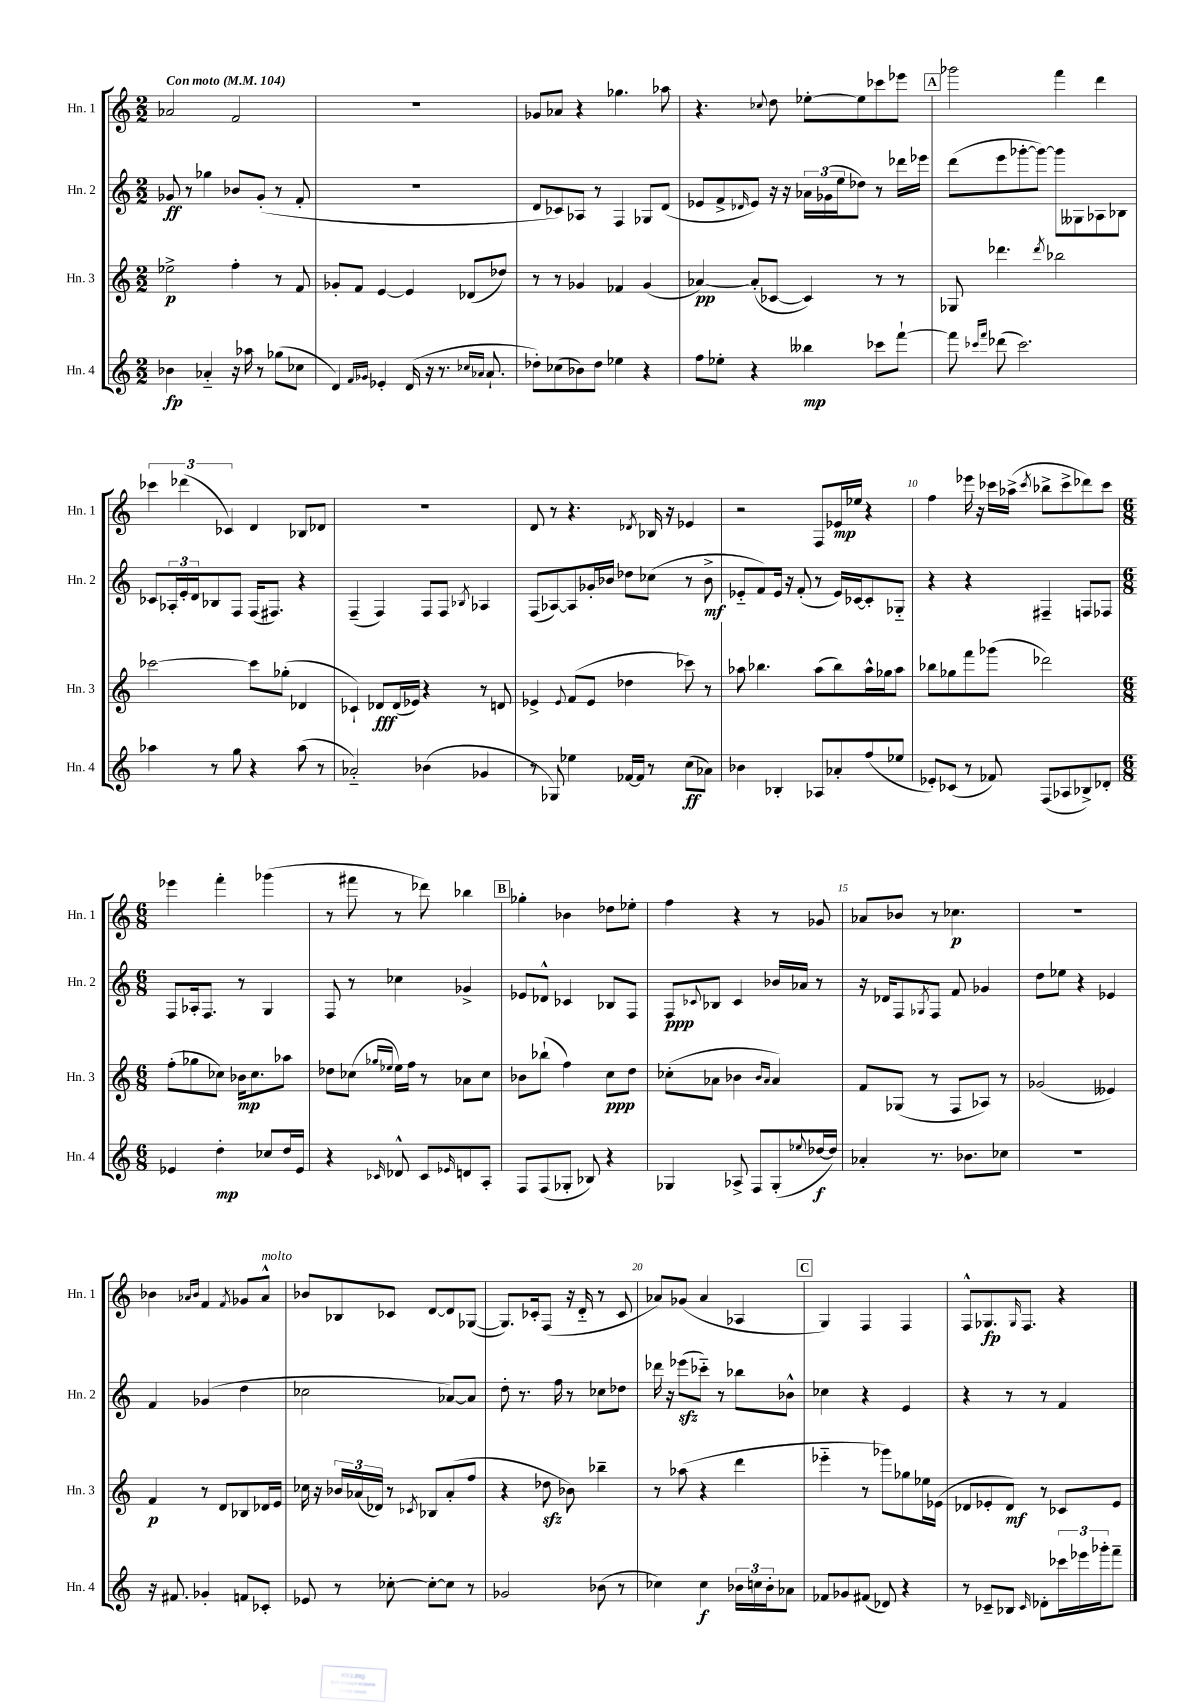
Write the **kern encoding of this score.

**kern	**kern	**kern	**kern
*staff4	*staff3	*staff2	*staff1
*clefG2	*clefG2	*clefG2	*clefG2
*k[]	*k[]	*k[]	*k[]
*M2/2	*M2/2	*M2/2	*M2/2
*MM104	*MM104	*MM104	*MM104
4b-	2ee-^	8g-	2a-
.	.	8r	.
4a-'~	.	4gg-	.
16r	4ff'	8b-	2f
16aa-	.	.	.
8r	.	(8g-'	.
(8gg-	8r	8r	.
8cc-	8f	8f'	.
=	=	=	=
4d)	8g-'	1r	1r
.	8f	.	.
16qqf	.	.	.
16qqg-	.	.	.
4e-'	[4e	.	.
(16d	4e]	.	.
16r	.	.	.
8.r	.	.	.
.	(8d-	.	.
16qqcc-	.	.	.
16qqa-	.	.	.
8.a-`	.	.	.
.	8dd-)	.	.
=	=	=	=
8dd-')	8r	8d	8g-
(8cc-	8r	8c-)	8a-
8b-)	4g-	8A-	4r
8dd-	.	8r	.
4ee-	4f-	4F	4.gg-
4r	(4g-	8G-	.
.	.	(8d	8aa-
=	=	=	=
8ff	[4a-)	8e-	4.r
8ee-'	.	8f^	.
.	.	16qqd-	.
4r	(8a-']	8e-)	.
.	.	.	8qqcc-
.	[8c-	16r	8dd
.	.	16r	.
4bb--	4c-])	24a-	[8ee-'
.	.	(24g-	.
.	.	24ee	.
.	.	8dd-)	8ee-]
8ccc-	8r	8r	8ccc-
[8fff`	8r	16ddd-	8eee-
.	.	16eee-	.
=	=	=	=
8fff]	8G-	(8ddd	2ggg-
16qqccc-	.	.	.
16qqfff	.	.	.
(8ddd-	4.ddd-	8eee	.
2.ccc-)	.	[8ggg-'	.
.	.	8ggg-_)	.
.	8qddd-	.	.
.	2bb-	8ggg-]	4fff
.	.	8G--	.
.	.	8A-	4ddd
.	.	8B-	.
=	=	=	=
4aa-	[2ccc-	8c-	6ccc-
.	.	24A-'	.
.	.	24e'	(6ddd-
.	.	24d	.
8r	.	8B-	.
.	.	.	6c-)
8gg	.	8F	.
4r	8ccc-]	(16F	4d
.	.	8.F#)	.
.	(8gg-'	.	.
(8aa-	4d-	4r	8B-
8r	.	.	8d-
=	=	=	=
2a-'~)	4c-`)	(4F~	1r
.	8d-	4F)	.
.	(16d-	.	.
.	16e-)	.	.
(4b-	4r	8F	.
.	.	8F	.
.	.	8qB-	.
4g-	8r	4A-	.
.	8d	.	.
=	=	=	=
8r	4e-^	(8F	8d
8G-)	.	[8A-)	8r
.	8qqe-	.	.
4ee-	(8f	8A-]	4.r
.	8e-	16g-'	.
.	.	16b-	.
[16f-	4dd-	8dd-	.
16f-]	.	.	.
.	.	.	8qd-
8r	.	(8cc-	16B-
.	.	.	16r
(8cc	8ccc-)	8r	4e-
8a-)	8r	8b-^	.
=	=	=	=
4b-	8aa-	8e-'~	2r
.	4.bb-	8f)	.
4B-'	.	16e-	.
.	.	16r	.
.	.	(8f'	.
8A-	(8aa-	8r	8F
8a-'	8bb-)	16e-)	16e-
.	.	[16c-	16ee-
(8ff	16aa-^^	8c-']	4r
.	16gg-	.	.
8ee-	8aa-	8G-'~	.
=	=	=	=
8e-')	8bb-	4r	4ff
(8c-	8gg-	.	.
8r	8fff	4r	16eee-
.	.	.	16r
8f-)	(8ggg-	.	16ccc-
.	.	.	(16aa-^
.	.	.	8qccc-
(8F	2ddd-)	4F#~	8bb-^
8A-	.	.	8ccc-^
8B-^)	.	8F	8ddd-)
8d-'	.	8F-	8ccc-
=	=	=	=
*M6/8	*M6/8	*M6/8	*M6/8
4e-	(8ff'	8F	4eee-
.	8gg-	16A-'	.
.	.	8.F	.
4dd'	8cc-)	.	4fff'
.	16b-	8r	.
.	8.cc-	.	.
8cc-	.	4G	(4ggg-
16dd	8aa-	.	.
16e-	.	.	.
=	=	=	=
4r	8dd-	8F	8r
.	(8cc-	8r	8fff#
.	16qqgg-	.	.
16qqc-	16qqee-	.	.
8d-^^	16ee-)	4cc-	8r
.	16ff	.	.
8c-	8r	.	8ddd-)
16qqe-	.	.	.
8d	8a-	4g-^	4bb-
8A'	8cc-	.	.
=	=	=	=
8F	8b-	8e-	4gg-'
(8F	(8bb-`	8d-^^	.
8G-'	4ff)	4c-	4b-
8B-)	.	.	.
4r	8cc	8B-	8dd-
.	8dd	8F	8ee-'
=	=	=	=
4G-	(8cc-'	8F	4ff
.	.	8qqc-	.
.	8a-	8B-	.
8A-^	4b-	4c-	4r
8F	.	.	.
.	16qqb-	.	.
.	16qqa-	.	.
(8G-'	4a-)	16b-	8r
.	.	16a-	.
8qqee-	.	.	.
[16dd-	.	8r	8g-
16dd-])	.	.	.
=	=	=	=
4a-'	8f	16r	8a-
.	.	16d-	.
.	(8G-	8F	8b-
.	.	8qG-	.
8.r	8r	8F	8r
.	8F	8f	4.cc-
8.b-	.	.	.
.	8A-)	4g-	.
8cc-	8r	.	.
=	=	=	=
2.r	(2g-	8dd	2.r
.	.	8ee-	.
.	.	4r	.
.	4e--)	4e-	.
=	=	=	=
16r	4f	4f	4b-
8.f#	.	.	.
.	.	.	16qqa-
.	.	.	16qqb-
4g-'	8r	(4g-	4f
.	8d	.	.
.	.	.	8qf
8f	8B-	4dd	8g-
8c-'	16d-	.	8a-^^
.	16e	.	.
=	=	=	=
8e-	16cc-	2cc-	8b-
.	16r	.	.
8r	24b-	.	8B-
.	(24a-	.	.
.	24d-)	.	.
[8cc-'	8r	.	8c-
.	8qc-	.	.
8cc-'_	8B-	.	[8d
8cc-]	(8a-'	[8a-)	8d]
8r	8ff	8a-]	([8G-
=	=	=	=
2g-	4r	8dd'	8.G-])
.	.	8.r	.
.	.	.	16c-'
.	8dd-	.	(8F
.	.	16ff	.
.	8b-)	8r	16r
.	.	.	16d'~
(8b-	4bb-~	8cc-	8r
8r	.	8dd-	8c-
=	=	=	=
4cc-)	8r	16ddd-	8a-)
.	.	16r	.
.	(8aa-	(8eee-	(8g-
4cc-	4r	8ccc-'~)	4a-
.	.	8r	.
24b-	4ddd	8bb-	4A-
24cc	.	.	.
24b-'	.	.	.
8a-	.	8b-^^	.
=	=	=	=
8f-	4eee-'~	4cc-	4G)
8g-	.	.	.
(8f#	8r	4r	4F
8d-)	8ggg-)	.	.
4r	8gg-	4e	4F
.	16ee-	.	.
.	(16e-	.	.
=	=	=	=
8r	8d-	4r	8F^^
8c-~	8e-'	.	8.G-
8B-	8d-)	8r	.
.	.	.	16qqG-
.	.	.	8.F
16qqc-	.	.	.
8d-'	8r	8r	.
24ccc-	8c-	4f	4r
24eee-	.	.	.
24ggg-'	.	.	.
8fff~	8e-	.	.
==	==	==	==
*-	*-	*-	*-
